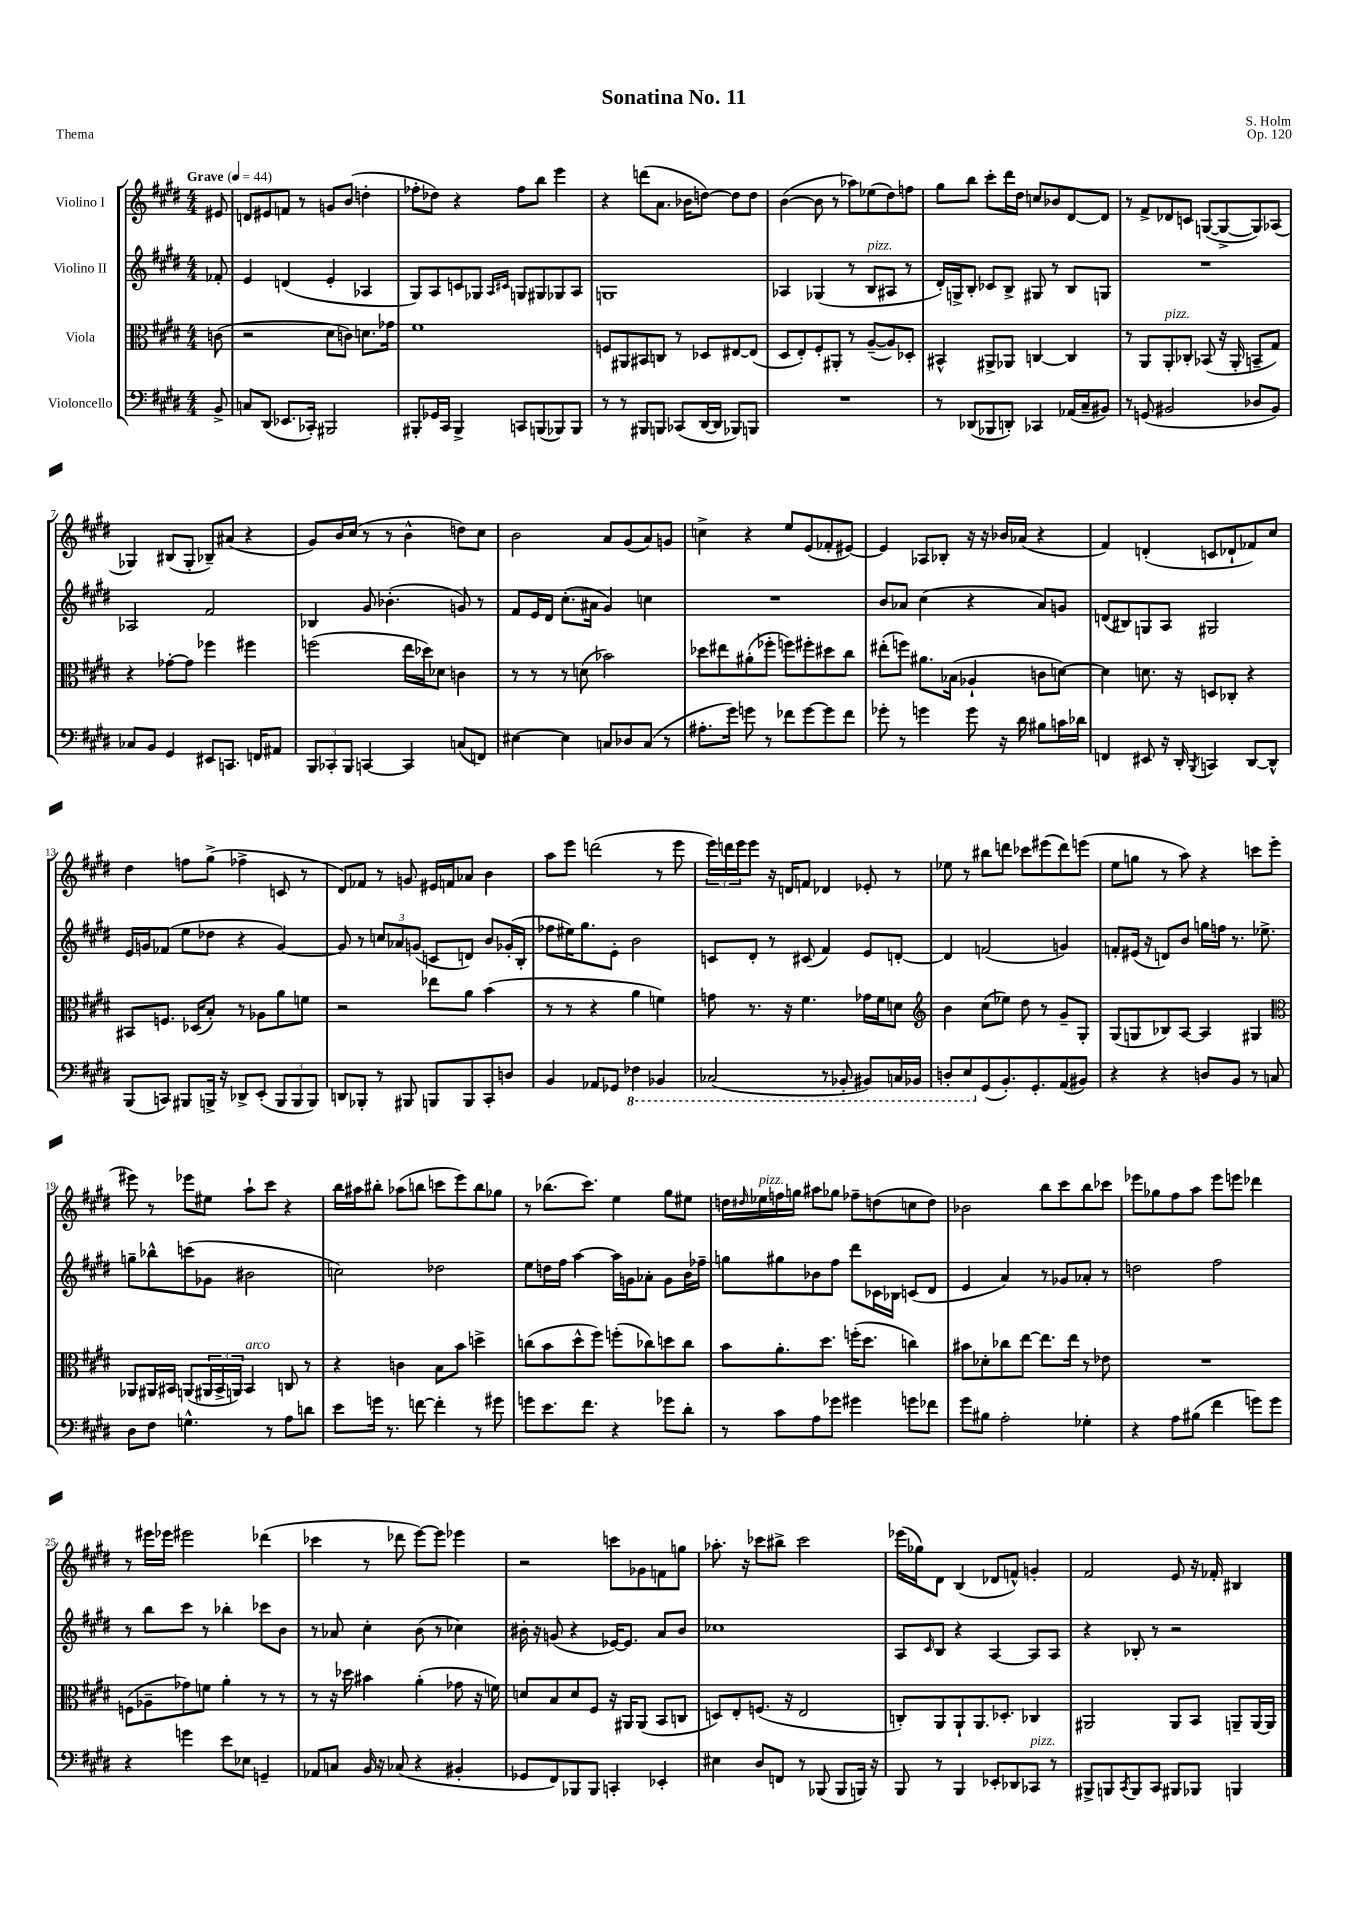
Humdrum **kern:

**kern	**kern	**kern	**kern
*staff4	*staff3	*staff2	*staff1
*clefF4	*clefC3	*clefG2	*clefG2
*k[f#c#g#d#]	*k[f#c#g#d#]	*k[f#c#g#d#]	*k[f#c#g#d#]
*M4/4	*M4/4	*M4/4	*M4/4
*MM44	*MM44	*MM44	*MM44
8BB^	(8c	8f-'	8e#
=	=	=	=
8C	2r	4e	8d
(8DD#	.	.	8e#
8.EE-	.	(4d	8f
.	.	.	8r
16CC-')	.	.	.
2BBB#	8d#	4e'	8g
.	8c)	.	(8b
.	8.d	4A-	4dd'
.	16g-	.	.
=	=	=	=
8BBB#'	1f#	8G#)	8ff-'
16GG-	.	8A	8dd-)
16CC#	.	.	.
4BBB#^	.	8c	4r
.	.	8G-	.
.	.	16qqA	.
.	.	16qqc#	.
8CC	.	8G	8ff-
(8BBB	.	8G#	8bb
8BBB-)	.	8G-	4eee
8BBB-	.	8A	.
=	=	=	=
8r	8F	1G	4r
8r	8AA#	.	.
8BBB#	8BB#	.	(8ddd
8BBB	8C	.	8.a
(8CC-	8r	.	.
.	.	.	16b-
[16DD#	8D-	.	[8dd)
16DD#]	.	.	.
8BBB-)	[8E#	.	8dd]
8BBB	(8E#]	.	8dd
=	=	=	=
1r	8D#	4A-	([4b
.	8E')	.	.
.	8F#'	(4G-	8b]
.	8AA#'	.	8r
.	8r	8r	8aa-)
.	([8A~	8B	(8ee-
.	8A])	8A#	8dd#)
.	8D-'	8r	8ff
=	=	=	=
8r	4BB#^^	16d#')	8gg#
.	.	16G^	.
(8DD-	.	8B'	8bb
8BBB-	8AA#^	8c-	8ccc#'
8DD')	8AA-	8B^	16ddd#
.	.	.	16dd#
4CC-	[4C	8G#	8cc
.	.	8r	8b-
(16AA-	4C]	8B	[8d#
16C#~	.	.	.
8BB#)	.	8G	8d#]
=	=	=	=
8r	8r	1r	8r
(8GG	8AA	.	8f#^
2BB#	8AA'	.	8d-
.	8C-'	.	8c
.	(8BB-	.	([8G
.	16r	.	8G^_
.	16AA'	.	.
8D-	8BB~	.	8G])
8BB#)	8G#)	.	(8A-
=	=	=	=
8C-	4r	2A-	4G-)
8BB	.	.	.
4GG#	[8g-'	.	(8B#
.	8g-]	.	8G-'
8EE#	4ff-	2f#	8B-~)
8.CC	.	.	(8a#
.	4ff#	.	4r
16FF	.	.	.
8AA#	.	.	.
=	=	=	=
12BBB	(2ff	4B-	8g#)
12CC-'	.	.	.
.	.	.	16b
12BBB	.	.	.
.	.	.	(16cc#
[4CC	.	8g#	8r
.	.	(4.b-'	8r
4CC]	16ee	.	4b^^
.	16dd-)	.	.
.	8d-	.	.
(8C	4c	8g)	8dd)
8FF)	.	8r	8cc#
=	=	=	=
[4E#	8r	8f#	2b
.	8r	16e	.
.	.	16d#	.
4E#]	8r	(8.cc#'	.
.	(8d	.	.
.	.	16a#	.
8C	2b-)	4g#)	8a
8D-	.	.	(8g#
(8C	.	4cc	8a)
8r	.	.	8g
=	=	=	=
8.A#'	8dd-	1r	4cc^
.	8ee#	.	.
16g#)	.	.	.
8g	(8a#'	.	4r
8r	8ff-'	.	.
8f-	8ff)	.	8ee
[8g	8ff#'	.	(8e
8g]	8dd#	.	8f-'
8f-	8cc#	.	[8e#)
=	=	=	=
8g-'	(8ee#'	8b	4e#]
8r	8ff)	8a-	.
4g	8.a#	(4cc#	8A-
.	.	.	8B-'
.	(16B-	.	.
8g	4A-`	4r	16r
.	.	.	16r
16r	.	.	16b-
16d#	.	.	(16a-
8B#	8c	8a-)	4r
16c	[8d)	8g	.
16d-	.	.	.
=	=	=	=
4FF	4d]	(8d	4f#)
.	.	8B#)	.
8EE#	8.d	8G	(4d'
16r	.	8A	.
16DD#'	16r	.	.
8qBBB	.	.	.
4CC	8D	2G#	8c
.	8C-'	.	8d-`
[8DD#	4r	.	8f-)
8DD#^^]	.	.	8cc#
=	=	=	=
(8BBB	8BB#	16e	4dd#
.	.	16g	.
8CC)	8.F	(8f-	.
8BBB#	.	8ee	8ff
.	(16D-	.	.
16BBB^	8B')	8dd-	(8gg#^
16r	.	.	.
8DD-^	8r	4r	4ff-^
(8EE'	8A-	.	.
12BBB	8a	[4g)	8c
12BBB	.	.	.
.	8f	.	8r
12BBB)	.	.	.
=	=	=	=
8DD	2r	8g]	8d#)
8BBB-'	.	8r	8f-
8r	.	12cc	8r
.	.	12a-	.
8BBB#	.	.	8g
.	.	(12g	.
8BBB	8ee-	8c	16e#
.	.	.	16f
8BBB	8a	8d)	8a-
8CC#'	(4b	8b	4b
8D	.	(16g-'	.
.	.	16B'	.
=	=	=	=
4BB	8r	8ff-	8aa
.	8r	16ee#)	8eee
.	.	8.gg#	.
8AA-	4r	.	(2ddd
8GG-	.	8e'	.
4FF-	4a	2b	.
4BBB-	4f)	.	8r
.	.	.	8eee
=	=	=	=
(2CC-	8g	8c	24eee)
.	.	.	24ddd
.	.	.	24eee
.	8.r	8d#'	8eee
.	.	8r	16r
.	16r	.	16d
.	4.f#	(8c#	8f
8r	.	4f#)	4d-
8BBB-'	.	.	.
8BBB#)	16g-	8e	8e-'
.	16f#	.	.
16CC	8d	[8d'	8r
16BBB-	.	.	.
=	=	=	=
*	*clefG2	*	*
8DD'	4b	4d]	8ee-
8EE	.	.	8r
(8GG#	(8cc#	(2f	8bb#
8.BB')	8ee-)	.	8ddd
.	8dd#	.	8ccc-
8.GG#'	.	.	.
.	8r	.	(8eee#
(8AA	8g#~	4g)	8ddd)
8BB#)	8G#'	.	(8eee
=	=	=	=
4r	(8G#	8f'	8ee
.	8G	(16e#	8gg
.	.	16r	.
4r	8B-)	8d)	8r
.	[8A	8b	8aa)
8D	4A]	16gg	4r
.	.	16ff	.
8BB	.	8.r	.
8r	4G#	.	8ccc
.	.	8.ee-^	.
8C	.	.	(8eee
=	=	=	=
*	*clefC3	*	*
8D#	8AA-	8gg~	8eee#)
8F#	16AA#	8bb-^^	8r
.	16BB#	.	.
4.G^^	(8AA	(8ccc	8eee-
.	24AA#	8g-	8ee#
.	24BB#^	.	.
.	24AA)	.	.
.	4BB#	2b#	8aa`
8r	.	.	8ccc#
8A	8C	.	4r
8d	8r	.	.
=	=	=	=
8e	4r	2cc)	16bb
.	.	.	16aa#
16g	.	.	8bb#'
8.r	.	.	.
.	4c	.	(8aa-
[8f	.	.	8bb
4f']	8B	2dd-	8ccc
.	8b	.	8eee)
8r	4dd^	.	8bb
8g#	.	.	8gg-
=	=	=	=
8g	(8cc	8ee	8r
8.e	8b	16dd	(8.bb-
.	.	16ff#	.
.	8dd#^^	[4aa	.
8.f#	.	.	8.ccc#)
.	8ff#)	.	.
4r	(8ff'	16aa]	4ee
.	.	16g	.
.	8cc-)	8a-'	.
8g-	8dd	8g	8gg#
8d#'	8cc-	16b	8ee#
.	.	16ff-~	.
=	=	=	=
8r	8b	8gg	16dd
.	.	.	16qqdd#
.	.	.	16ee-
8c#	8.a'	8gg#	16ff
.	.	.	16gg
8A	.	8b-	8aa#
.	8.dd#	.	.
8g-	.	8ff#	8gg-
4g#	(16ff'	8ddd#	8ff-~
.	8.dd#	.	.
.	.	16c-	(8dd
.	.	16B-	.
8g	4cc)	(8c	8cc
8f-	.	8d#	8dd)
=	=	=	=
8g#	8b#	4e	2b-
8B#	8d-'	.	.
2A'	8cc-	4a)	.
.	[8ee	.	.
.	8.ee]	8r	8bb
.	.	8g-	8ccc#
.	16ee	.	.
4G-'	8r	8a-'	8bb
.	8e-	8r	8ccc-
=	=	=	=
4r	1r	2dd	8eee-
.	.	.	8gg-
8A	.	.	8ff#
(8B#	.	.	8aa
4f#	.	2ff#	8eee-
.	.	.	8eee
8g)	.	.	4ddd-
8g	.	.	.
=	=	=	=
4r	(8F	8r	8r
.	8A-~	8bb	16eee#
.	.	.	16eee-
4g	8g-)	8ccc#	2eee#
.	8f	8r	.
8e	4a'	4bb-'	.
8E-	.	.	.
4GG~	8r	8ccc-	(4ddd-
.	8r	8b	.
=	=	=	=
8AA-	8r	8r	4ccc-
8C	16r	8a-	.
.	16dd-	.	.
16BB	4b#	4cc#'	8r
16r	.	.	.
(8C-	.	.	8ddd-
4r	(4a'	(8b	[8eee)
.	.	8r	8eee]
4BB#'	8g-	4cc-)	4eee-
.	16r	.	.
.	16f)	.	.
=	=	=	=
8GG-	8d	16b#'	2r
.	.	16r	.
8FF#)	8B	(8g	.
8BBB-	8d	4r	.
8BBB-	8F#	.	.
4CC'	16r	[16e-)	8ccc
.	16AA#	8.e-]	.
.	(8AA#	.	8g-
4EE-'	8BB	8a	8f
.	8C	8b#	8gg
=	=	=	=
4E#	8D)	1cc-	8.aa-'
.	8E'	.	.
.	.	.	16r
8D#	(8.F	.	8ccc-
8FF	.	.	8bb#^
.	16r	.	.
8r	2E	.	2ccc-
(8BBB-	.	.	.
8BBB-	.	.	.
16BBB)	.	.	.
16r	.	.	.
=	=	=	=
8BBB	8C')	8A	(16eee-
.	.	.	16gg-)
.	.	16qqc#	.
8r	8AA	8B	8d#
4BBB	8AA`	4r	(4B
.	8.AA	.	.
8EE-'	.	[4A	8d-
.	8.D-'	.	.
8DD-	.	.	8f^^)
8CC-	4C-	8A]	4g'
8r	.	8A	.
=	=	=	=
8BBB#^	2AA#	4r	2f#
8BBB	.	.	.
8qCC#	.	.	.
8BBB	.	8B-'	.
8CC#	.	8r	.
8BBB#	8AA#	2r	8e
8BBB-	8BB	.	16r
.	.	.	16f-'
4BBB	8AA~	.	4B#
.	[16AA	.	.
.	16AA]	.	.
==	==	==	==
*-	*-	*-	*-
